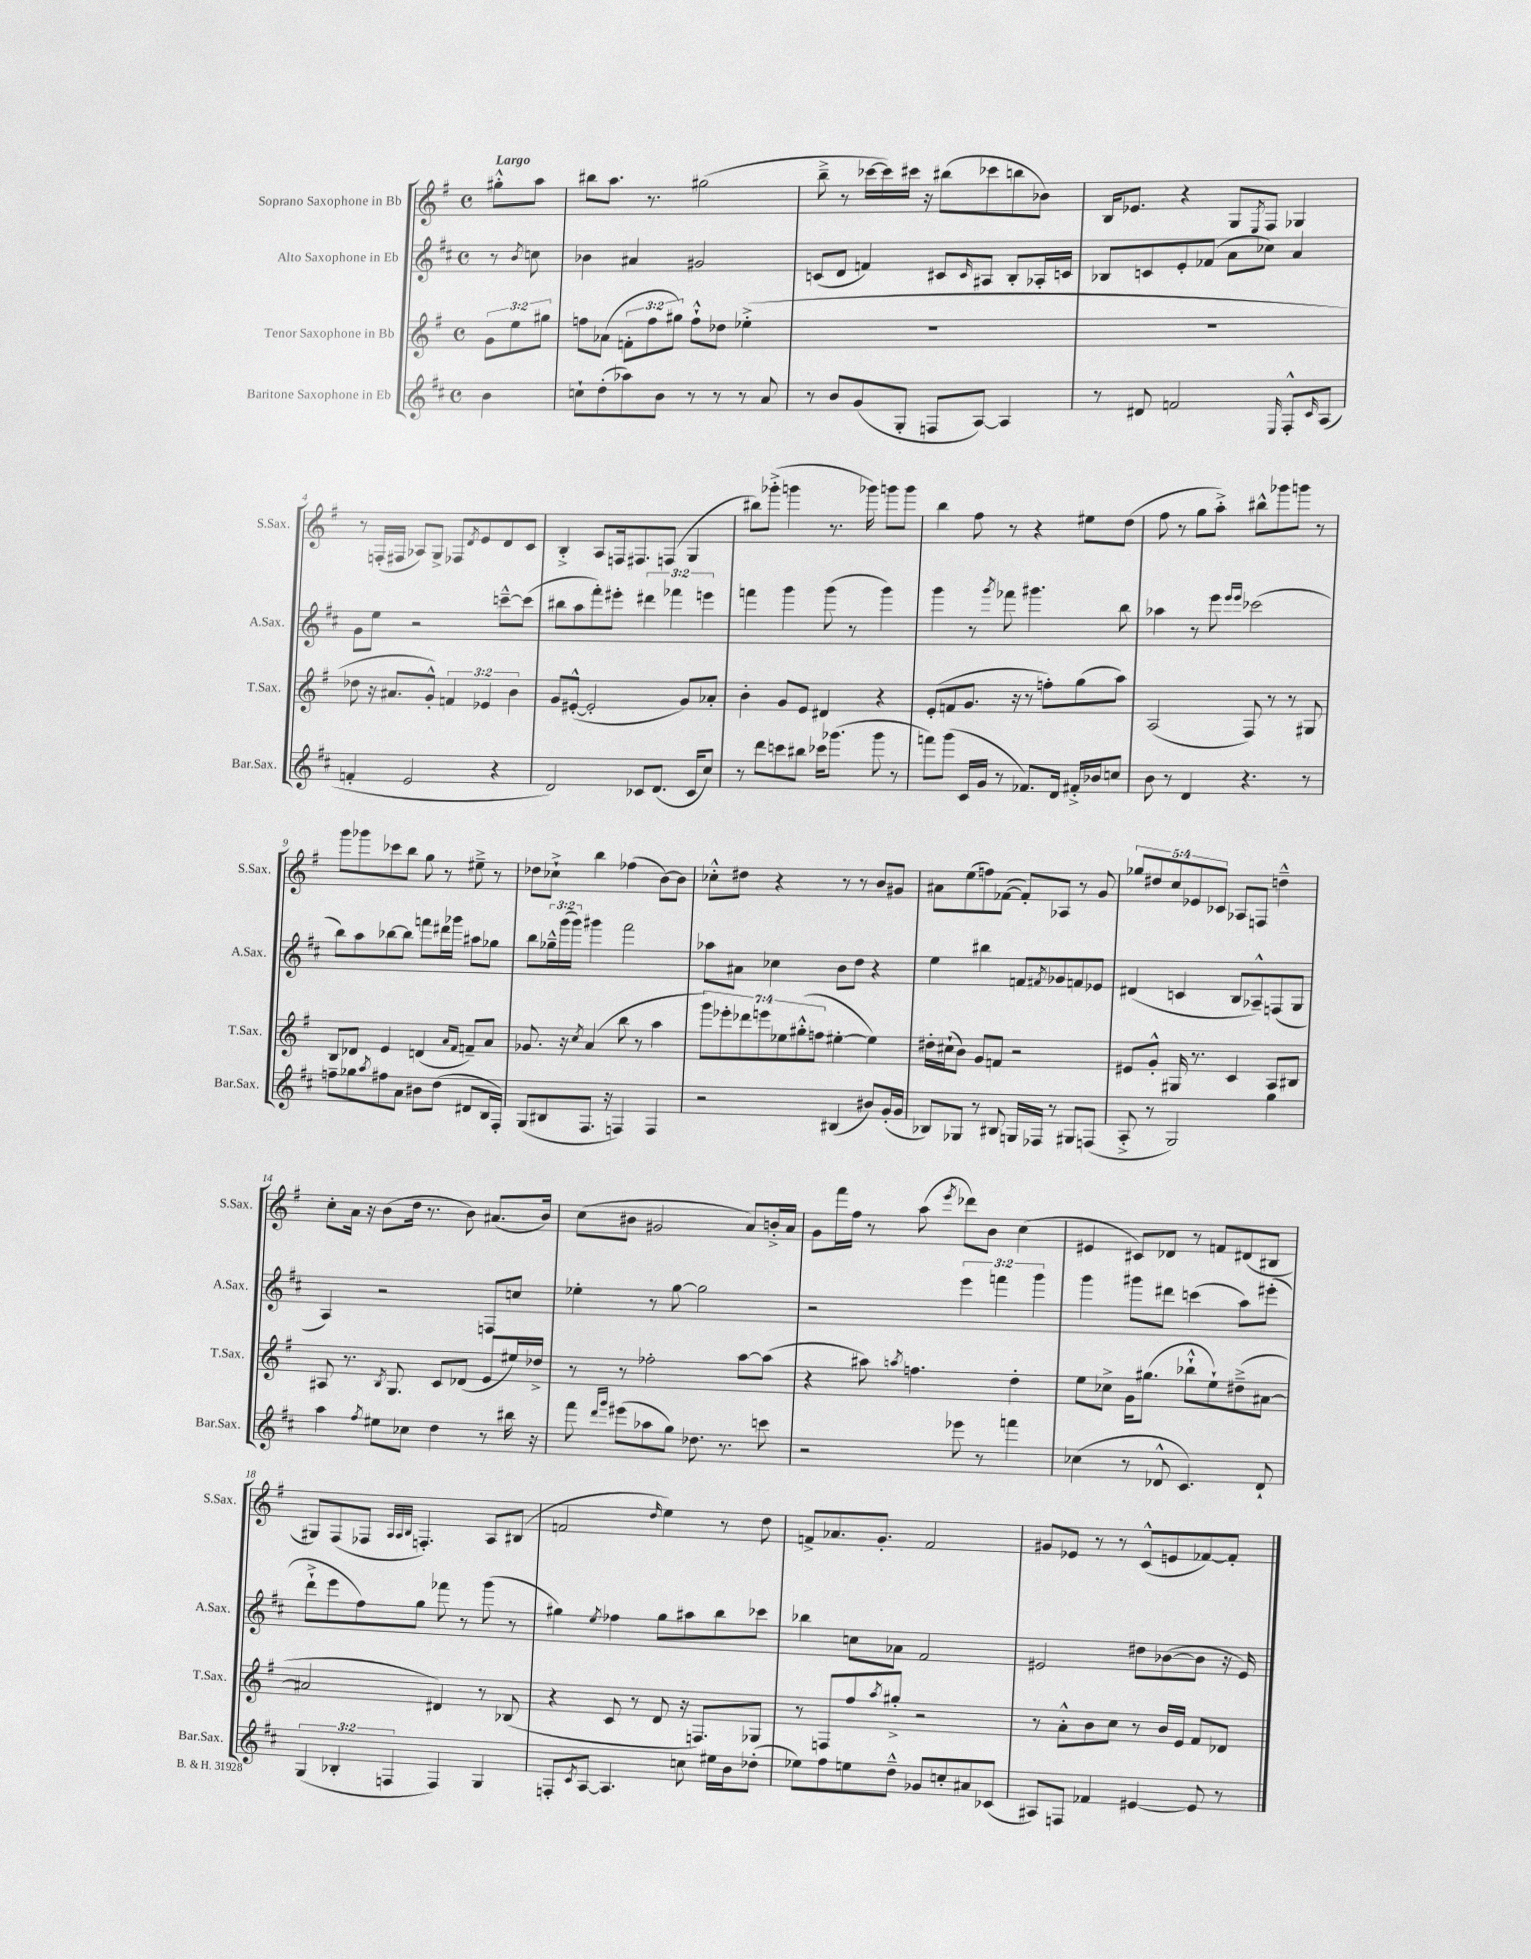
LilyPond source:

<<
\new StaffGroup <<
\new Staff = "s0" \with { instrumentName = "Soprano Saxophone in Bb" shortInstrumentName = "S.Sax." } {
    \clef treble \key g \major \defaultTimeSignature \time 4/4 \override Staff.TupletNumber.text = #tuplet-number::calc-fraction-text \partial 4 \tempo "Largo"
    gis''8-.-^ a''8 |
    bis''8 a''8. r8. gis''2( |
    b''8---> r8 ces'''16~ ces'''16) cis'''16 r16 bis''8( ces'''8 b''8 bes'8) |
    b16 ees'8. r4 g8 \acciaccatura { e8 } fis8 ges4 |
    r8 f16-.( fis16 aes8) g8-> fes8 \acciaccatura { d'8 } e'8 d'8 c'8 |
    b4-.-> a8 f16 fis8. f8( g4 |
    bis''8) ges'''8-.->( g'''4 r8. ges'''16) g'''8 g'''8 |
    b''4 fis''8 r8 r4 eis''8 d''8( |
    fis''8 r8 g''8 a''8-.->) bis''8-^ ges'''8 g'''8 r8 |
    g'''8 ges'''8 ces'''8 b''8 g''8 r8 eis''8---> r8 |
    des''8 ces''8-!-> b''4 fes''4( b'8~) b'8 |
    ces''8-.-^ dis''8 r4 r8 r8 b'8 gis'8 |
    ais'8 e''8( f''8) fes'8~( fes'8-.) aes8 r8 g'8 |
    \tuplet 5/4 { ges''8 dis''8 c''8 ees'8 ces'8 } aes8 f8 d''4---^ |
    c''8-. a'16 r16 b'8( d''16 r8. b'8) ais'8.( b'16) |
    c''8( bis'8 gis'2 a'8) b'16-.-> a'16 |
    g'8 fis'''16 fis''16 r8 a''8( \acciaccatura { e'''8 } des'''8) b'8 c''4( |
    eis'4 cis'8) des'8 r8 f'8 dis'8( bis8 |
    gis8) fis8( fes8 \grace { a32 a32 b32 } f4.-.) a8 bis8( |
    f'2 \grace { d''16 } e''4) r8 d''8 |
    f'8-> aes'8. g'8.-. f'2 |
    gis'8 ees'8 r8 r8 c'8-^( e'8 fes'8~) fes'8-. \bar "|." |
}
\new Staff = "s1" \with { instrumentName = "Alto Saxophone in Eb" shortInstrumentName = "A.Sax." } {
    \clef treble \key d \major \defaultTimeSignature \time 4/4 \override Staff.TupletNumber.text = #tuplet-number::calc-fraction-text \partial 4
    r8 \acciaccatura { b'8 } c''8 |
    bes'4 ais'4 gis'2 |
    c'8( d'8 f'4) cis'8 \grace { cis'16 } ais8 b8-. aes16-. c'16 |
    bes8 c'8 e'8-. fes'8( a'8 ces''8) a'4 |
    g'8 e''8 r2 c'''8~---^ c'''8( |
    bis''8 a''8 fis'''8-.) eis'''8-. \tuplet 3/2 { dis'''4 fes'''4 e'''4 } |
    f'''4 g'''4 g'''8( r8 g'''4) |
    g'''4 r8 \acciaccatura { g'''8 } fes'''8 gis'''4. b''8 |
    aes''4 r8 e'''8 \grace { e'''16 e'''16 } ces'''2( |
    b''8) a''8 bes''8~ bes''8 f'''8 dis'''16 ges'''16 ais''8 ges''8 |
    b''8 \tuplet 3/2 { ges''16---^ g'''16( g'''16) } gis'''4 fis'''2 |
    aes''8 ais'8 ces''4 b'8 d''8 r4 |
    e''4 bis''4 f'8 \acciaccatura { fis'8 } ges'8 f'8 ees'8 |
    dis'4( c'4 b8 aes8---^) f8( g8 |
    a4) r2 f8 c''8 |
    ees''4-. r8 g''8~ g''2 |
    r2 \tuplet 3/2 { e'''4 f'''4 g'''4 } |
    g'''4 gis'''8 dis'''8 c'''4( a''8) eis'''8-.( |
    d'''8-!-> e'''8 fis''8) g''8 fes'''8 r8 g'''8( r8 |
    gis''4) \acciaccatura { e''8 } fes''4 gis''8 ais''8 b''8 ces'''8 |
    bes''4 c''8 aes'8 fis'2 |
    eis'2 dis''8 bes'8~( bes'8 r16 eis'16) \bar "|." |
}
\new Staff = "s2" \with { instrumentName = "Tenor Saxophone in Bb" shortInstrumentName = "T.Sax." } {
    \clef treble \key g \major \defaultTimeSignature \time 4/4 \override Staff.TupletNumber.text = #tuplet-number::calc-fraction-text \partial 4
    \tuplet 3/2 { g'8 e''8 gis''8 } |
    f''8 aes'8( \tuplet 3/2 { f'8-. f''8 gis''8) } f''8-!-^ des''8 ees''4-.->( |
    R1 |
    R1 |
    des''8 r16 ais'8. g'8-.-^) \tuplet 3/2 { f'4 ees'4 b'4 } |
    g'8 eis'8~-.-^( eis'2-. g'8) aes'8-. |
    b'4-. g'8 e'8 dis'4 r4 |
    e'8-.( f'8 g'8. r16 r8 f''8-.) g''8( a''8) |
    a2( fis8) r8 r8 gis8 |
    b8 des'8 e'4 d'4( \grace { a'16 fis'16 } f'8--) a'8 |
    ges'8. r16 \acciaccatura { c''8 } a'4( b''8 r8 a''4 |
    \tuplet 7/4 { g'''8) ees'''8-. des'''8 e'''8 ees''8 gis''8-.-^( f''8 } eis''4~-. eis''4) |
    dis''16-. cis''16-!( b'8) g'8 f'8 r2 |
    eis'8 g'8-.-^ gis16 r8. c'4 a8 bis8 |
    ais8 r8. \acciaccatura { b8 } g8. c'8 des'8( e'8 eis''16) des''16-> |
    r8 r8 fes''2-. a''8~ a''8( |
    r4 ais''8) \acciaccatura { a''8 } f''4. d''4-. |
    e''8 ces''8-> g'16 gis''8.( bes''8-!-^ e''8-!) dis''8--->( ais'8~ |
    ais'2 dis'4) r8 bes8( |
    r4 c'8 r8 d'8 r16 f8.) ges8 |
    r8 f8 fis''8 \acciaccatura { a''8 } gis''8-.-> r2 |
    r8 a'8-.-^ b'8 c''8 r8 b'16 e'16 fis'8 des'8 \bar "|." |
}
\new Staff = "s3" \with { instrumentName = "Baritone Saxophone in Eb" shortInstrumentName = "Bar.Sax." } {
    \clef treble \key d \major \defaultTimeSignature \time 4/4 \override Staff.TupletNumber.text = #tuplet-number::calc-fraction-text \partial 4
    b'4 |
    c''8-! d''8-.( aes''8) b'8 r8 r8 r8 a'8 |
    r8 b'8 g'8( g8-. f8 a8~) a4 |
    r8 dis'8 f'2 \grace { e16 } fis8-.-^ \grace { cis'16 } a8( |
    f'4-. e'2 r4 |
    d'2) ces'8 d'8.( ces'16 cis''8) |
    r8 d'''8 c'''8 bis''8 ces'''16 ges'''8.( ges'''8 r8 |
    f'''8) g'''8( cis'16 g'16 r8 fes'8.) d'16 fis'16-.-> bes'16 c''8 |
    b'8 r8 d'4 r4. r8 |
    f''8-- ges''8 \acciaccatura { a''8 } fis''8 a'8 bis'8 d''8( dis'8 b16 fis16-.) |
    g8( bis8 fis8. r16 f4) f4 |
    r2 bis4( bis'8) g'16-.( g'16 |
    bes8) ges8 r8 bis8 g16 fes16 r8 gis8 f8( |
    a8-.-> r8 g2) g''4 |
    a''4 \acciaccatura { fis''8 } eis''8 ces''8 d''4 r8 bis''16 r16 |
    fis'''8 \grace { d'''16 g'''16 } eis'''8( aes''8 g''8) des''8. r8. c'''8 |
    r2 ees'''8 r8 f'''4 |
    ces''4( r8 des'8-^ cis'4.) des'8-! |
    \tuplet 3/2 { g4( bes4-. f4 } f4) g4 |
    f8-. \acciaccatura { cis'8 } a8~ a4. c''8 eis''16 b'16 des''8-.( |
    ees''8) fis''8 e''8 d''8---^ ges'8 c''8-. ais'8 ces'8( |
    ais8) f8 fes'4 eis'4~ eis'8 r8 \bar "|." |
}
>>
>>
